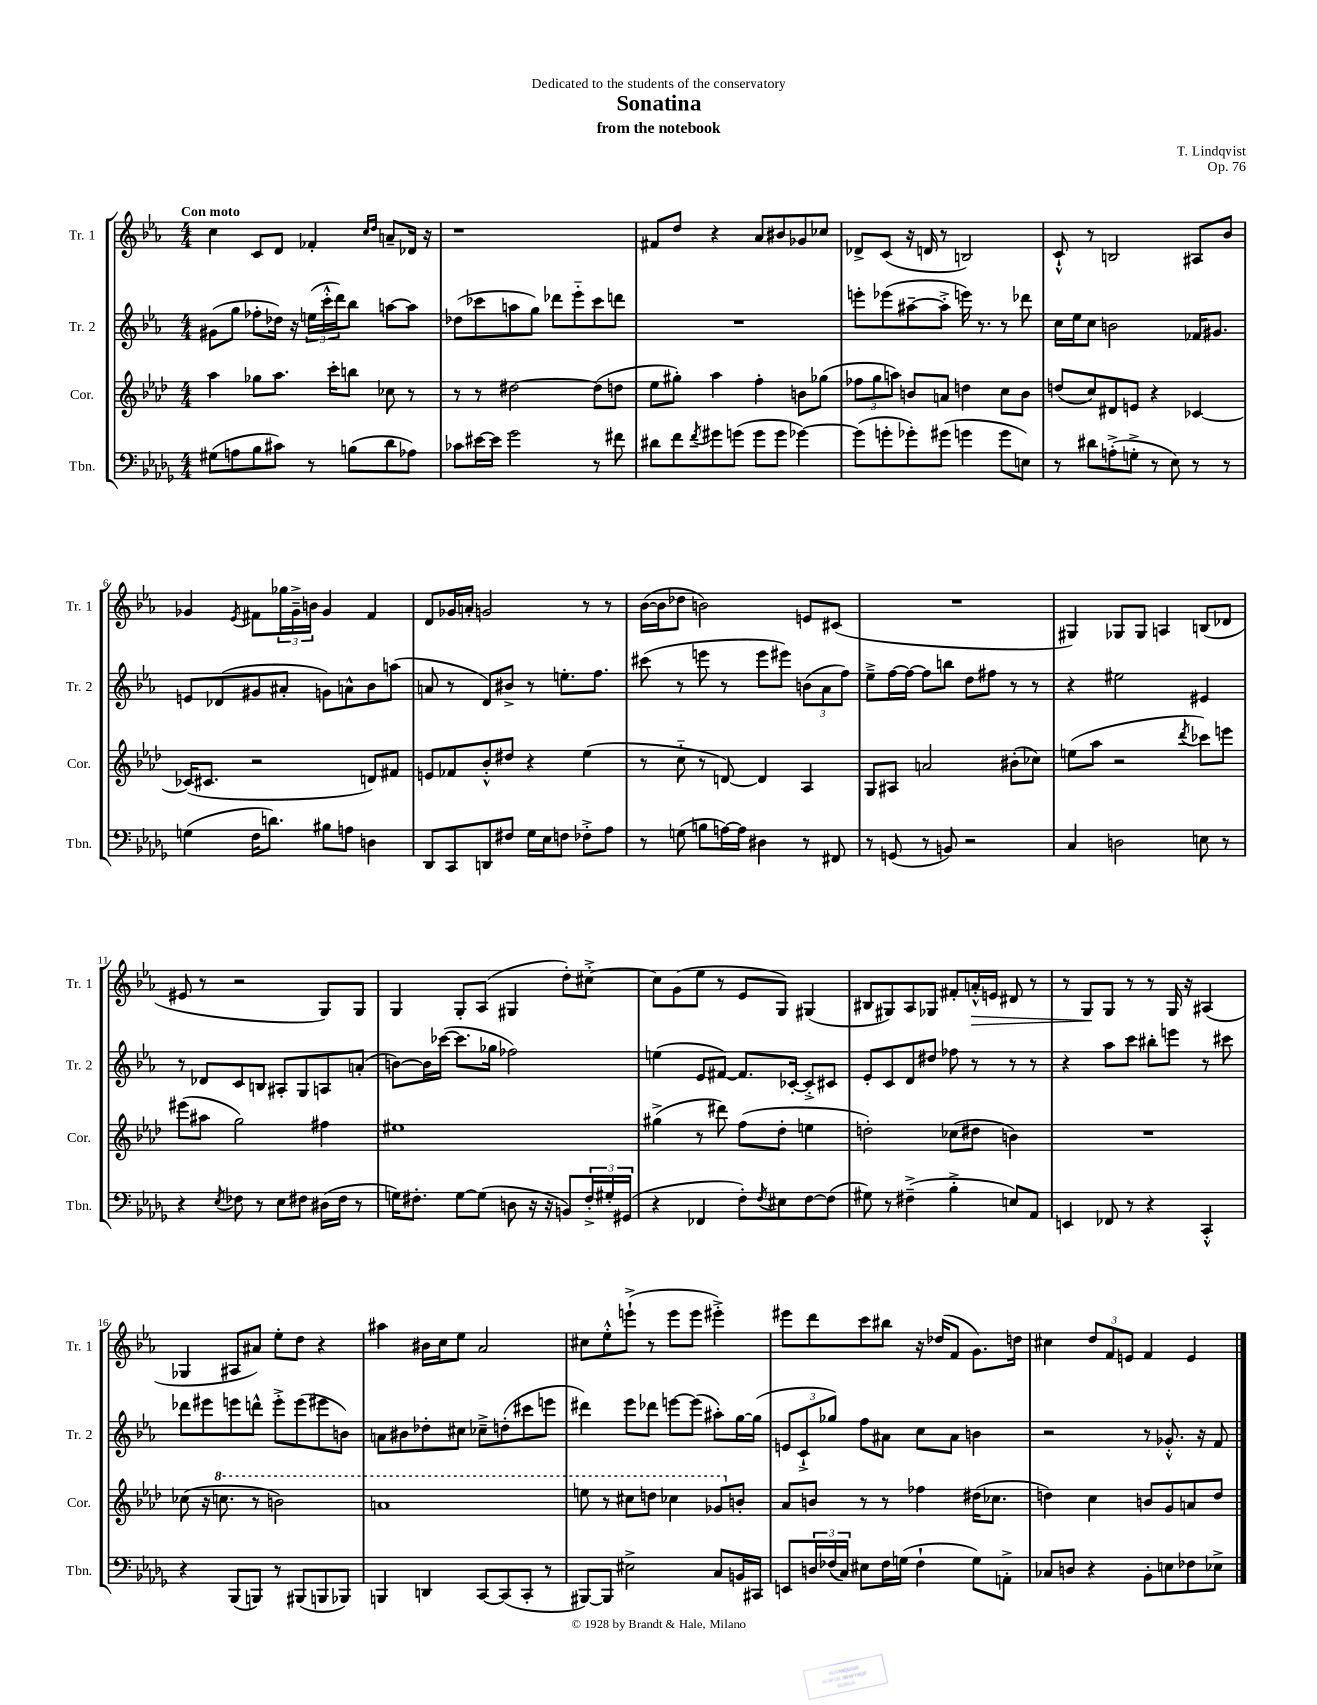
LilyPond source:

\header { title = "Sonatina" composer = "T. Lindqvist" subtitle = "from the notebook" dedication = "Dedicated to the students of the conservatory" opus = "Op. 76" }
<<
\new StaffGroup <<
\new Staff = "s0" \with { instrumentName = "Tr. 1" shortInstrumentName = "Tr. 1" } {
    \clef treble \key ees \major \numericTimeSignature \time 4/4 \tempo "Con moto"
    c''4 c'8 d'8 fes'4-. \grace { c''16 d''16 } a'8-- des'16 r16 |
    r1 |
    fis'8 d''8 r4 aes'8 bis'8 ges'8 ces''8 |
    des'8-> c'8( r16 d'16 r8 b2) |
    c'8-!-^ r8 b2 ais8 bes'8 |
    ges'4 \acciaccatura { ees'8 } fis'8 \tuplet 3/2 { ges''16 ges'16---> b'16 } ges'4 fis'4 |
    d'8 ges'16 a'16-. g'2 r8 r8 |
    bes'16~( bes'16 des''8 b'2) e'8 cis'8( |
    R1 |
    gis4) ges8 ges8 a4 b8( des'8 |
    eis'8 r8 r2 g8) g8 |
    g4 g8-. aes8( gis4 d''8-.) cis''8~-.-> |
    cis''8 g'8( ees''8 r8 ees'8 g8) gis4( |
    bis8 gis8) aes8 ges8 fis'8-. a'16-.-^\> e'16 dis'8 r8 |
    r8 g8\! g8 r8 r8 g16 r16 ais4( |
    ges4 ais8 ais'8) ees''8-. d''8 r4 |
    ais''4 bis'16 c''16 ees''8 aes'2 |
    cis''8 ees''8-.-^ e'''8-!->( r8 e'''8 e'''8 eis'''4-.->) |
    eis'''8 d'''8 c'''8 bis''8 r16 des''16( f'8 g'8.) d''16 |
    cis''4 \tuplet 3/2 { d''8 f'8 e'8 } f'4 e'4 \bar "|." |
}
\new Staff = "s1" \with { instrumentName = "Tr. 2" shortInstrumentName = "Tr. 2" } {
    \clef treble \key ees \major \numericTimeSignature \time 4/4
    gis'8( g''8 fes''8-. des''16) r16 \tuplet 3/2 { e''16( c'''16-.-^ d'''16) } bes''8 a''8~ a''8 |
    des''8( ces'''8 a''8 g''8) des'''8 ees'''8-_ ces'''8 d'''8 |
    R1 |
    e'''8-. ees'''8( ais''8~-- ais''8-.-> e'''16) r8. r8 des'''8 |
    c''16 ees''16 c''8 b'2 fes'16 gis'8. |
    e'8 des'8( gis'8 ais'8-. g'8) a'8-^ bes'8 a''8( |
    a'8 r8 d'8) bis'8-> r8 e''8.-. f''8. |
    cis'''8( r8 e'''8 r8 e'''8 eis'''8) \tuplet 3/2 { b'8( aes'8 f''8) } |
    ees''8---> f''16~ f''16~ f''8 b''8 d''8 fis''8 r8 r8 |
    r4 eis''2 eis'4 |
    r8 des'8 c'8 b8 ais8-. g8 a8 a'8-.( |
    b'8~) b'16 ces'''16~( ces'''8. ges''16 fes''2) |
    e''4( ees'8 fis'8~) fis'8. ces'16~-. ces'8-.-> cis'8 |
    ees'8-. c'8 d'8 dis''8 fes''8 r8 r8 r8 |
    r4 aes''8 c'''8 bis''8-. e'''8 r8 cis'''8 |
    des'''8 eis'''8 e'''8 d'''8-^ e'''8-.-> e'''8( eis'''8 b'8) |
    a'8 bis'8 des''8-. cis''8 ces''8---> d''8-.( cis'''8 e'''8 |
    dis'''4) ees'''8 des'''8 e'''8~ e'''8( ais''8-.) g''16~ g''16( |
    \tuplet 3/2 { e'8 c'8-!-> ges''8) } f''8 ais'8 c''8 ais'8 b'4 |
    r2 r8 ges'8.-.-^ r16 f'8 \bar "|." |
}
\new Staff = "s2" \with { instrumentName = "Cor." shortInstrumentName = "Cor." } {
    \clef treble \key aes \major \numericTimeSignature \time 4/4
    aes''4 ges''8 aes''8. c'''16-. b''8 ces''8 r8 |
    r8 r8 dis''2~ dis''8( d''8 |
    ees''8 gis''8-.) aes''4 f''4-. b'8 ges''8( |
    \tuplet 3/2 { fes''8 g''8 a''8) } b'8 a'8 d''4 c''8 b'8 |
    d''8( c''8) dis'8 e'8 r4 ces'4~ |
    ces'16( cis'8. r2 d'8) fis'8 |
    e'8 fes'8 bes'8-.-^ dis''8 r4 ees''4( |
    r8 c''8-_ r8 d'8~) d'4 aes4 |
    g8 ais8 a'2 bis'8-.( ces''8) |
    e''8( aes''8 r2 \acciaccatura { des'''8 } ces'''8) e'''8 |
    eis'''8( ais''8 g''2) fis''4 |
    eis''1 |
    gis''4->( r8 dis'''8) f''8( des''8-. e''4 |
    d''2-.) ces''8( dis''8 b'4) |
    R1 |
    ces''8( r16 \ottava #1 c'''!8. r8 b''2) |
    a''1 |
    e'''8 r8 cis'''8 d'''8 ces'''4 ges''8 \ottava #0 b'8-. |
    aes'8 b'8 r8 r8 fes''4 dis''16( ces''8. |
    d''4) c''4 b'8 g'8 a'8 d''8 \bar "|." |
}
\new Staff = "s3" \with { instrumentName = "Tbn." shortInstrumentName = "Tbn." } {
    \clef bass \key des \major \numericTimeSignature \time 4/4
    gis8( a8 bes8 cis'8) r8 b8( des'8 aes8) |
    ces'8 eis'16~ eis'16 ges'2 r8 fis'8 |
    dis'8 f'8 \acciaccatura { f'8 } gis'8 g'8( g'8 g'8 ges'4~) |
    ges'8( g'8-. ges'8-.) gis'8( g'4 g'8 e8) |
    r8 dis'8 a8-.->( g8-.-> r8 ees8) r8 r8 |
    g4( f16 d'8.) bis8 a8 d4 |
    des,8 c,8 d,8 fis8 ges16 ees16 f8 fes8-.-> aes8 |
    r8 g8( b8 a16~) a16 dis4 r8 fis,8 |
    r8 g,8( r8 b,8) r2 |
    c4 d2 e8 r8 |
    r4 \acciaccatura { ees8 } fes8 r8 ees8 fis8 dis16( fis16 r8 |
    g16) fis8.-. g8~ g8( d8 r16 r16 b,8) \tuplet 3/2 { fis16-.-> gis16-. gis,16( } |
    r4 fes,4 f8-.) \acciaccatura { f8 } eis8 f8~ f8( |
    gis8) r8 fis4--->( bes4-.-> e8) aes,8 |
    e,4 fes,8 r8 r4 c,4-.-^ |
    r4 bes,,8( b,,8) r8 bis,,8( b,,8 bes,,8) |
    b,,4 d,4 c,8~ c,8( c,8-. r8 |
    bis,,8~) bis,,8 eis2-> c8 b,16 cis,16 |
    e,8 \tuplet 3/2 { d16 fes16( c16) } eis8 fes16 g16( fes4-! g8) a,8-.-> |
    ces8 d8 r4 bes,8-. e8 fes8 ees8-> \bar "|." |
}
>>
>>
